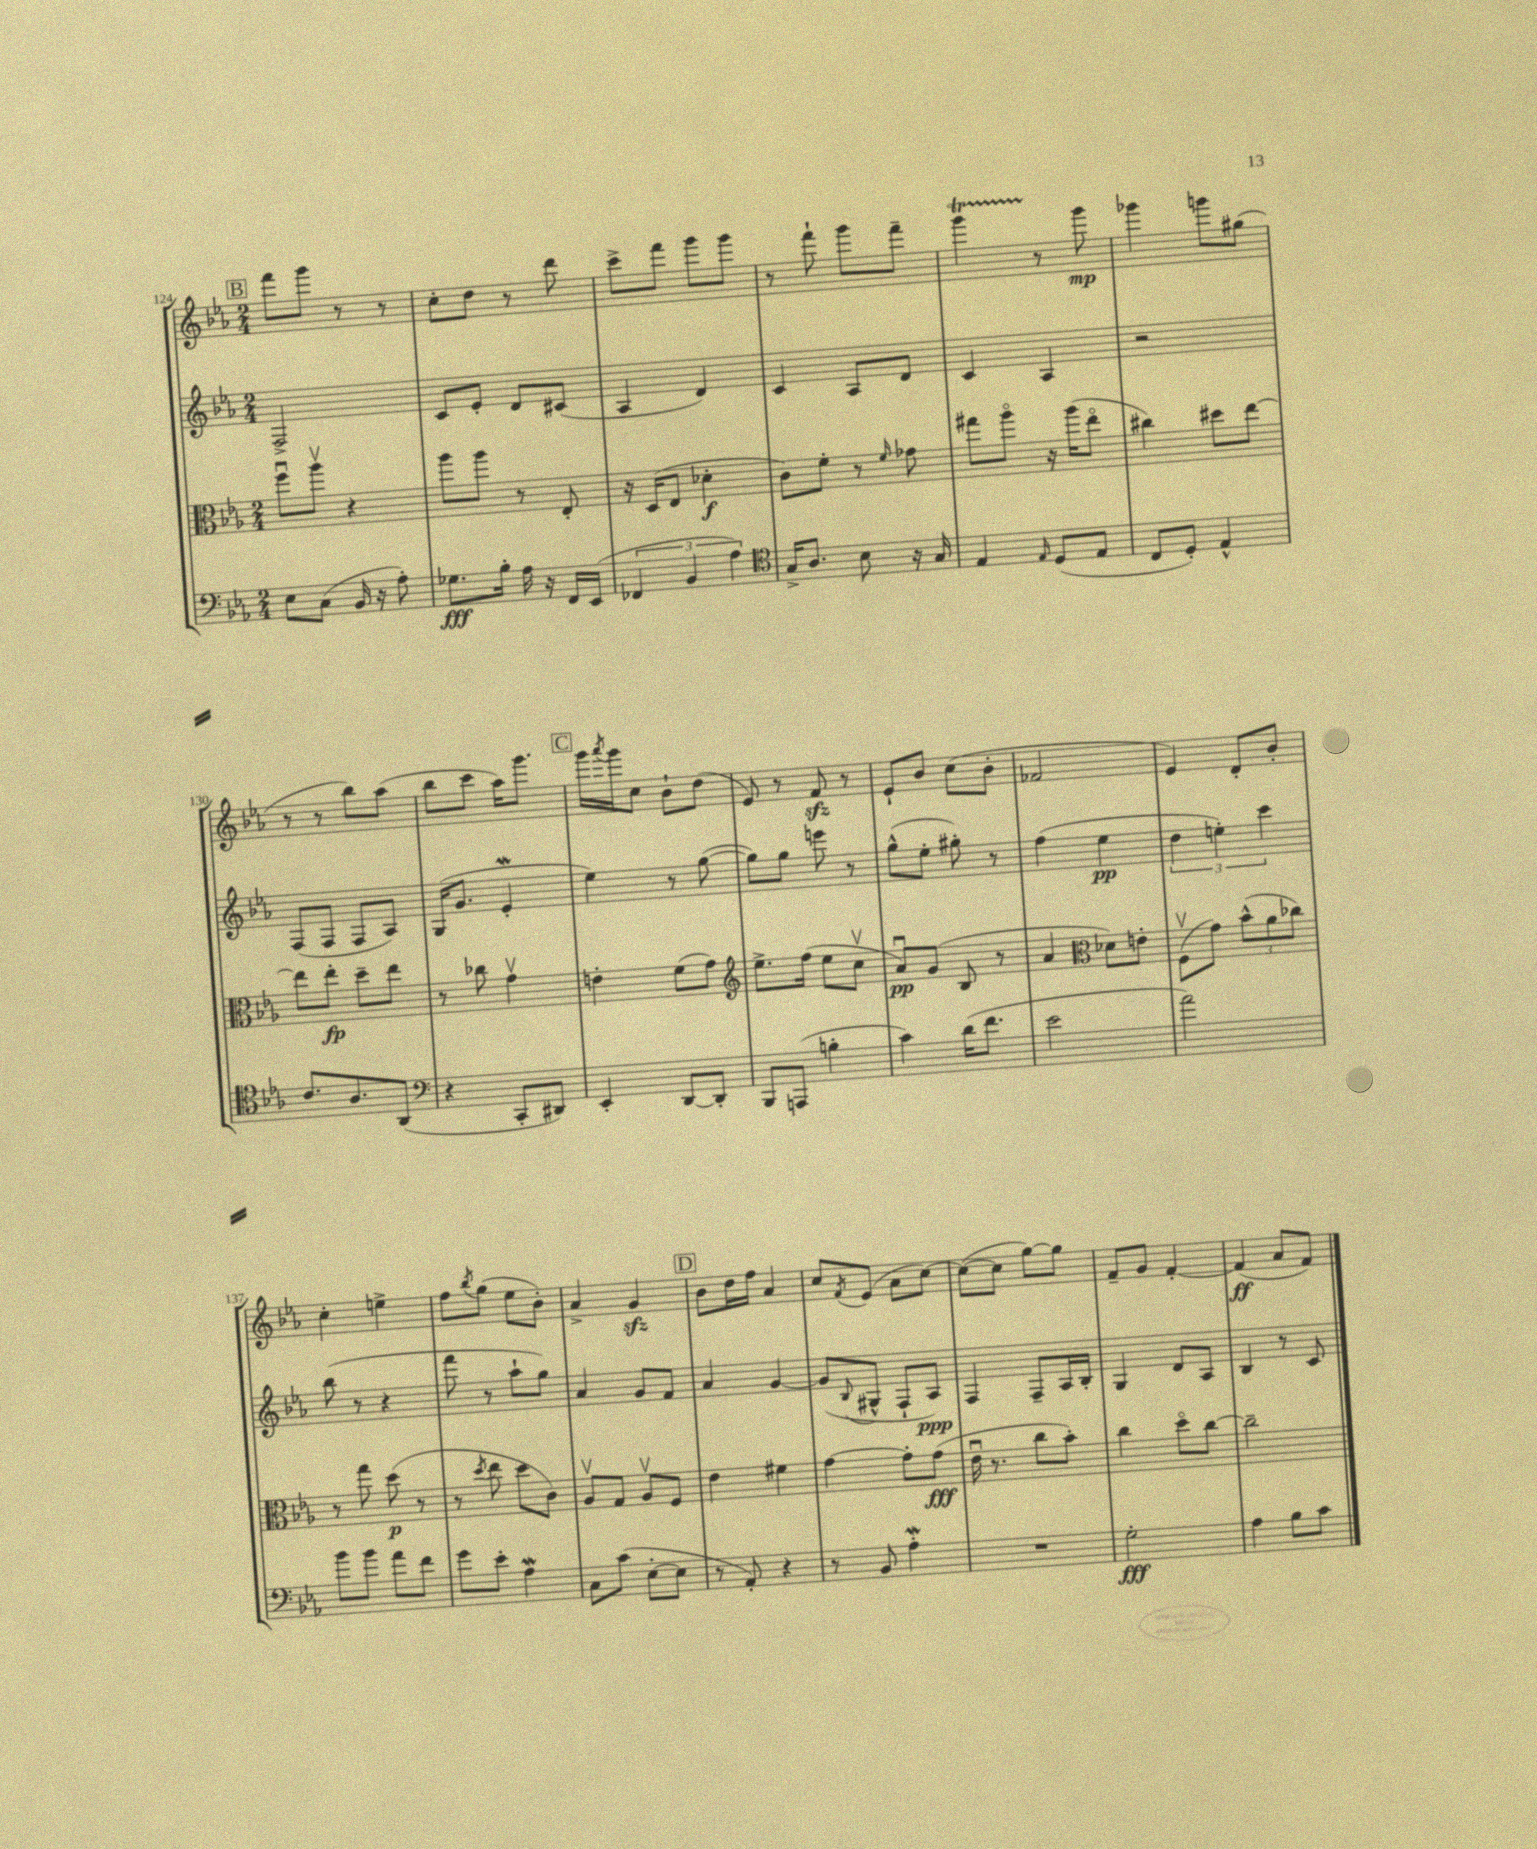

**kern	**kern	**kern	**kern
*staff4	*staff3	*staff2	*staff1
*clefF4	*clefC3	*clefG2	*clefG2
*k[b-e-a-]	*k[b-e-a-]	*k[b-e-a-]	*k[b-e-a-]
*M2/4	*M2/4	*M2/4	*M2/4
8E-	8ffu	2F^	8fff
(8C	8aa-v	.	8ggg
16BB-	4r	.	8r
16r	.	.	.
8A-')	.	.	8r
=	=	=	=
8.G-	8aa-	8c	8cc'
.	8aa-	8e-'	8dd
16B-'	.	.	.
16A-	8r	8d	8r
16r	.	.	.
16FF	8E-'	(8c#	8ddd
(16EE-	.	.	.
=	=	=	=
6FF-	16r	4A-	8ccc^
.	(16D	.	.
.	8E-	.	8fff
6BB-	.	.	.
.	4d-'	4d)	8ggg
6A-)	.	.	.
.	.	.	8ggg
=	=	=	=
*clefC4	*	*	*
16G^	8c)	4c	8r
8.A-	.	.	.
.	8f'	.	8fff`
8B-	8r	8A-	8ggg
.	16qqf	.	.
16r	8g-	8d	8fff~
16G	.	.	.
=	=	=	=
4E-	8gg#	4c	4ggg
.	8aa-o	.	.
16qqE-	.	.	.
(8D	16r	4A-	8r
.	(16aa-	.	.
8E-	8ee-o	.	8ggg
=	=	=	=
8C	4cc#)	2r	4ggg-
8D')	.	.	.
4E-^^	8dd#	.	8ggg
.	[8ee-	.	(8gg#
=	=	=	=
8.c	8ee-]	(8F	8r
.	8ee-'	8F	8r
8.A-	.	.	.
.	8dd~	8F	8bb-)
(8AA-	8ee-	8A-)	(8aa-
=	=	=	=
*clefF4	*	*	*
4r	8r	(16G	8bb-
.	.	8.g	.
.	8cc-	.	8ccc
8CC'	4gv	4e-'	16aa-)
.	.	.	8.ggg
8DD#)	.	.	.
=	=	=	=
4EE-'	4e'	4ee-)	16ggg
.	.	.	8qaaa-
.	.	.	16ggg
.	.	.	8cc
[8DD	(8f	8r	8b-`
8DD']	8g)	([8gg	(8dd
=	=	=	=
*	*clefG2	*	*
8BBB-	8.ee-^	8gg])	8e-)
(8AAA	.	8gg	8r
.	(16ff	.	.
4B'	8ee-	8eee	8f
.	8ccv	8r	8r
=	=	=	=
4c)	8a-u)	(8gg^^	8e-`
.	(8g	8ee-'	8b-
(16d	8B-	8gg#')	(8cc
8.f	.	.	.
.	8r	8r	8b-'
=	=	=	=
2e-	4a-	(4ff	2f-
*	*clefC3	*	*
.	8d-)	4ee-	.
.	8e'	.	.
=	=	=	=
2a-)	(8Fv	6dd	4e-)
.	8g)	.	.
.	.	6ee')	.
.	(12b-^^	.	8d'
.	12a-	6ccc	.
.	.	.	8b-'
.	12cc-)	.	.
=	=	=	=
8b-	8r	(8bb-	4cc'
8b-	8gg	8r	.
8a-	(8dd	4r	4ee^
8f	8r	.	.
=	=	=	=
8g	8r	8fff	8ff
.	8qdd	.	8qbb-
8e-'	8ee-	8r	(8gg
4A-	8dd	8aa-`	8ee-
.	8c)	8gg)	8b-')
=	=	=	=
8C	8A-v	4a-	4a-^
(8c	8G	.	.
[8E-'	8A-v	8g	4g
8E-]	8F	8f	.
=	=	=	=
8r	4e-	4a-	8b-
8AA-')	.	.	16dd
.	.	.	16ff
4r	4f#	[4g	4a-
=	=	=	=
8r	[4g	(8g]	8cc
.	.	8qqB-	8qf
8BB-	.	8G#^^	(8e-
4A-'	8g']	8F`	8a-
.	(8g	8A-)	[8cc)
=	=	=	=
2r	16e-u	4F	(8cc_
.	8.r	.	.
.	.	.	8cc]
.	8cc	8F~	[8gg)
.	8b-')	16A-	8gg]
.	.	16B-'	.
=	=	=	=
2G'	4cc	4G	8f~
.	.	.	8g
.	8ddo	8d	[4f'
.	[8cc	8A-	.
=	=	=	=
4A-	2cc~]	4B-	(4f]
8B-	.	8r	8a-
8c	.	8c	8f)
==	==	==	==
*-	*-	*-	*-
